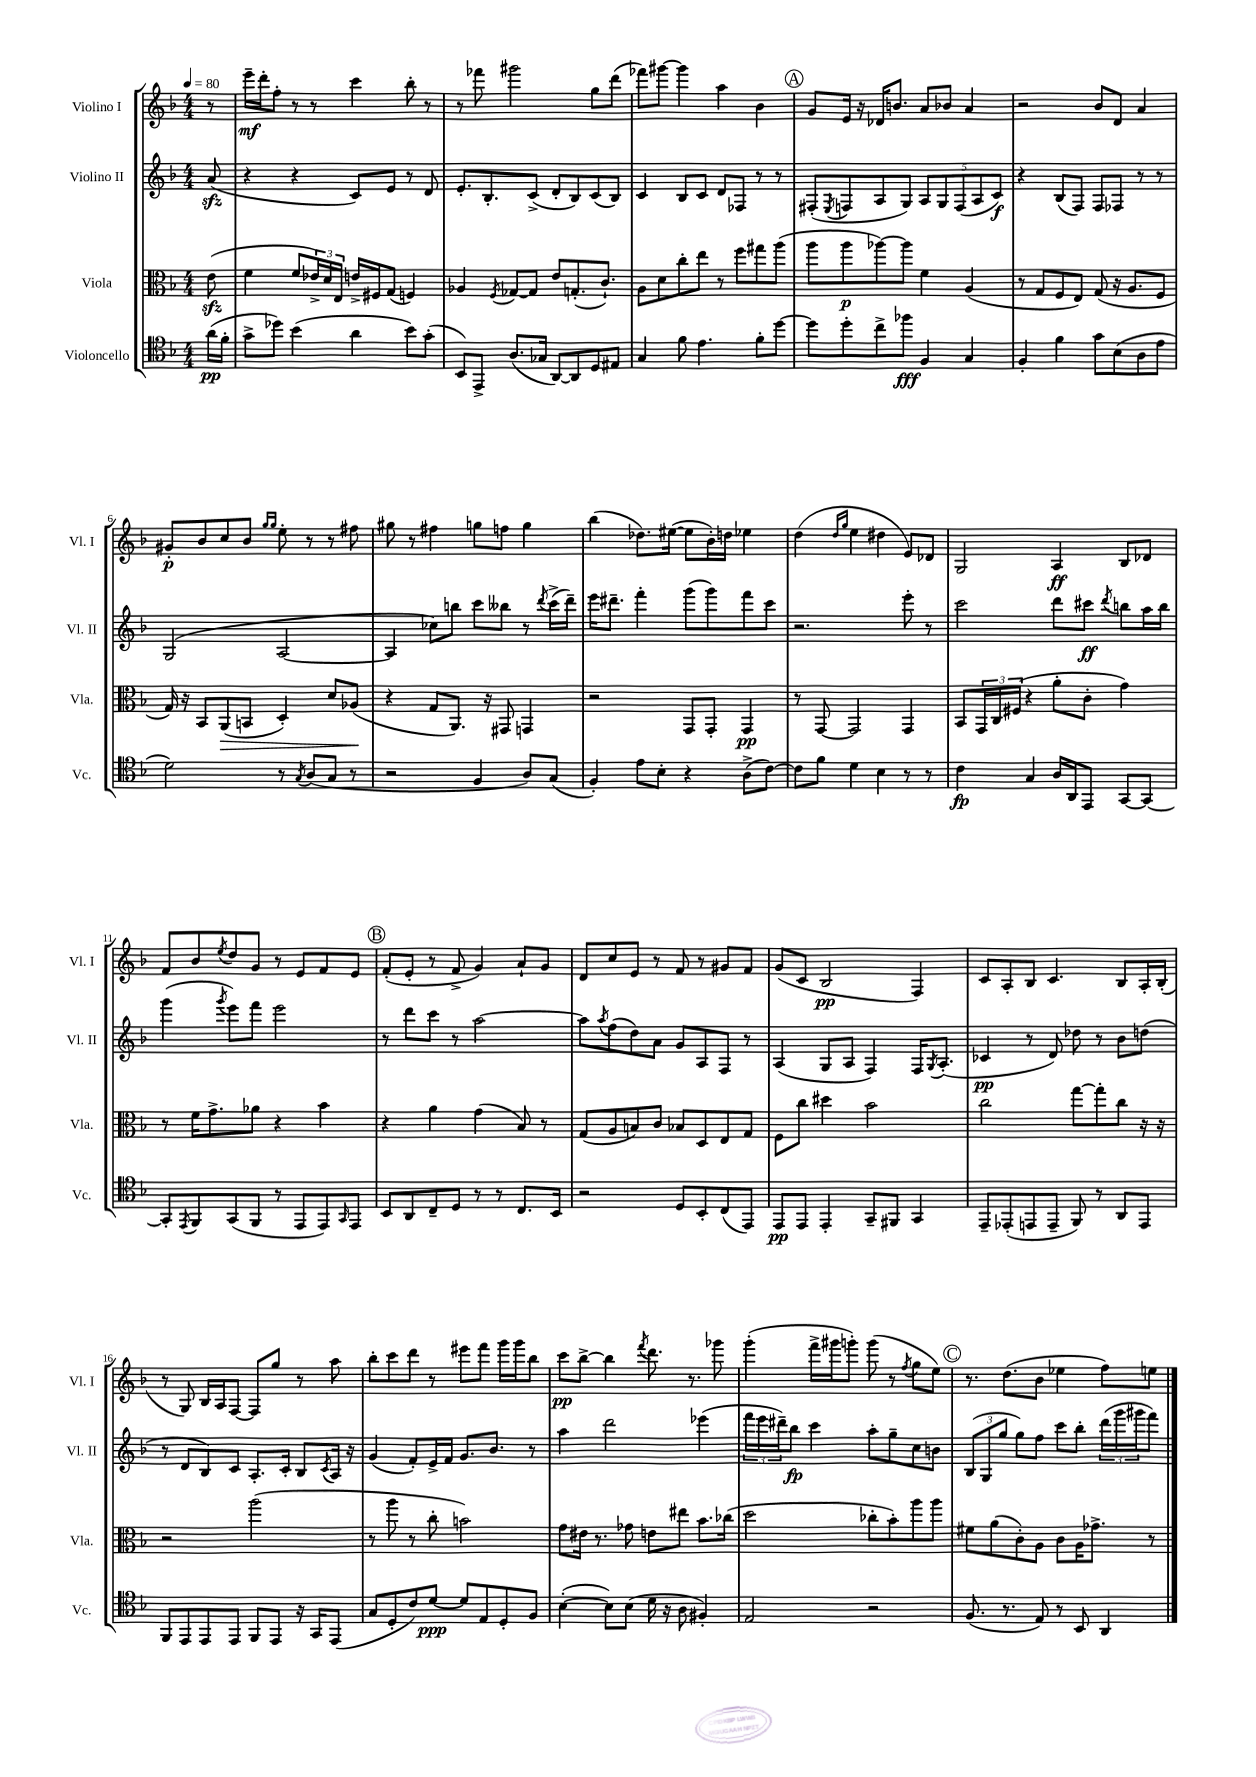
<<
\new StaffGroup <<
\new Staff = "s0" \with { instrumentName = "Violino I" shortInstrumentName = "Vl. I" } {
    \clef treble \key f \major \numericTimeSignature \time 4/4 \partial 8 \tempo 4 = 80
    r8 |
    e'''16--\mf d'''16-. f''8-. r8 r8 c'''4 bes''8-. r8 |
    r8 fes'''8 gis'''2 g''8 d'''8( |
    fes'''8) gis'''8~ gis'''4 a''4 bes'4 |
    \mark \markup { \circle "A" } g'8 e'16 r16 des'16 b'8. a'8 bes'8 a'4 |
    r2 bes'8 d'8 a'4 |
    gis'8-.\p bes'8 c''8 bes'8 \grace { g''16 g''16 } e''8-. r8 r8 fis''8 |
    gis''8 r8 fis''4 g''8 f''8 g''4 |
    bes''4( des''8.) eis''16~( eis''8 bes'16-.) d''16 ees''4 |
    d''4( \grace { d''16 g''16 } e''4 dis''4 e'8) des'8 |
    g2 a4\ff bes8 des'8 |
    f'8 bes'8 \acciaccatura { e''8 } d''8 g'8 r8 e'8 f'8 e'8 |
    \mark \markup { \circle "B" } f'8-.( e'8-. r8 f'8-> g'4) a'8-! g'8 |
    d'8 c''8 e'8 r8 f'8 r8 gis'8 f'8 |
    g'8( c'8 bes2\pp f4) |
    c'8 a8-. bes8 c'4. bes8 a16-. bes16-.( |
    r8 g8) bes16 a16 f8~ f8 g''8 r8 a''8 |
    bes''8-. c'''8 d'''8 r8 eis'''8 f'''8 g'''16 g'''16 bes''8 |
    c'''8\pp bes''8~-> bes''4 \acciaccatura { f'''8 } d'''8. r8. ges'''8 |
    g'''4-.( f'''16-> gis'''16 g'''8-.) g'''8( r8 \acciaccatura { f''8 } g''8 e''8) |
    \mark \markup { \circle "C" } r8. d''8.( bes'8 ees''4 f''8) e''8 \bar "|." |
}
\new Staff = "s1" \with { instrumentName = "Violino II" shortInstrumentName = "Vl. II" } {
    \clef treble \key f \major \numericTimeSignature \time 4/4 \partial 8
    a'8\sfz( |
    r4 r4 c'8) e'8 r8 d'8 |
    e'8.-. bes8.-. c'8->( d'8-. bes8) c'8( bes8) |
    c'4 bes8 c'8 d'8 fes8 r8 r8 |
    \mark \markup { \circle "A" } fis8-.( \acciaccatura { e8 } f8 a8 g8) \tuplet 5/4 { a8 g8 f8( a8 c'8\f) } |
    r4 bes8( f8) f8 fes8 r8 r8 |
    g2( a2~ |
    a4 ces''8) b''8 c'''8 beses''8 r8 \acciaccatura { d'''8 } c'''16->( d'''16--) |
    e'''16 dis'''8.-- f'''4-. g'''8( g'''8) f'''8 c'''8 |
    r2. e'''8-. r8 |
    c'''2 d'''8 cis'''8\ff \acciaccatura { d'''8 } b''8 a''16 b''16 |
    g'''4( \acciaccatura { g'''8 } e'''8) f'''8 e'''2 |
    \mark \markup { \circle "B" } r8 d'''8 c'''8 r8 a''2~ |
    a''8 \acciaccatura { a''8 } f''8( d''8) a'8 g'8 a8 f8 r8 |
    a4( g8 a8 f4) f16 \acciaccatura { g8 } a8.-.( |
    ces'4\pp r8 d'8) des''8 r8 bes'8 d''8( |
    r8 d'8 bes8) c'8 a8.-. c'16-. bes8 \acciaccatura { c'8 } a16 r16 |
    g'4( f'8-.) e'16-> f'16 g'8. bes'8. r8 |
    a''4 d'''2 ees'''4( |
    \tuplet 3/2 { f'''16 e'''16 dis'''16--) } bes''8\fp c'''4 a''8-. g''8-- c''8 b'8 |
    \mark \markup { \circle "C" } \tuplet 3/2 { bes8( g8 g''8 } g''8) f''8 c'''8 bes''8-. \tuplet 3/2 { d'''16( g'''16 gis'''16 } f'''8) \bar "|." |
}
\new Staff = "s2" \with { instrumentName = "Viola" shortInstrumentName = "Vla." } {
    \clef alto \key f \major \numericTimeSignature \time 4/4 \partial 8
    e'8\sfz( |
    f'4 f'8 \tuplet 3/2 { ees'16->) d'16 e16 } e'16-> fis16 g8( f4) |
    aes4 \acciaccatura { f8 } ges8~ ges8 e'8 g8.-.( c'8.-!) |
    a8 d'8 c''8-. e''8 r8 f''8 gis''8 a''8( |
    \mark \markup { \circle "A" } a''8 a''8\p aes''8~) aes''8 f'4 a4( |
    r8 g8 f8 e8) g8( r16 a8. f8 |
    g16) r16 bes,8 a,8\>( b,8 d4-.) d'8 aes8\!( |
    r4 g8 a,8.) r16 gis,8 g,4 |
    r2 g,8 g,8-. g,4\pp |
    r8 g,8~ g,2 g,4 |
    bes,8 \tuplet 3/2 { g,16 c16 fis16( } r4 a'8-. c'8-. g'4) |
    r8 f'16 g'8.-> aes'8 r4 bes'4 |
    \mark \markup { \circle "B" } r4 a'4 g'4( bes8) r8 |
    g8( a8 b8) c'8 bes8 d8 e8 g8 |
    f8 c''8 dis''4 bes'2 |
    c''2 g''8~ g''8-. c''8 r16 r16 |
    r2 a''2( |
    r8 a''8 r8 c''8-. b'2) |
    g'8 eis'16 r8. ges'8 e'8 eis''8 bes'8. ces''16( |
    d''2 ces''8-. bes'8-.) a''8 a''8 |
    \mark \markup { \circle "C" } fis'8 a'8( c'8-.) a8 c'8 a16 ges'8.-> r8 \bar "|." |
}
\new Staff = "s3" \with { instrumentName = "Violoncello" shortInstrumentName = "Vc." } {
    \clef tenor \key f \major \numericTimeSignature \time 4/4 \partial 8
    a'16\pp( f'16-. |
    g'8-> des''8) bes'4( a'4 bes'8) g'8-.( |
    bes,8) e,8-> a8.( ges16 a,8~) a,8 d8 eis8 |
    g4 f'8 e'4. f'8-. d''8~ |
    \mark \markup { \circle "A" } d''8 d''8-. c''8-> fes''8\fff f4 g4 |
    f4-. f'4 g'8 bes8( a8 e'8 |
    d'2) r8 \acciaccatura { g8 } a8( g8 r8 |
    r2 f4 a8) g8( |
    f4-.) e'8 bes8-. r4 a8->( c'8~) |
    c'8 f'8 d'4 bes4 r8 r8 |
    c'4\fp g4 a16 a,16 e,8 g,8~ g,8~ |
    g,8-. \acciaccatura { e,8 } f,8 g,8( f,8 r8 e,8 e,8) \grace { g,16 } e,8 |
    \mark \markup { \circle "B" } bes,8 a,8 c8-- d8 r8 r8 c8. bes,16 |
    r2 d8 bes,8-. c8( e,8) |
    e,8\pp e,8 e,4-. g,8-- fis,8 g,4 |
    e,8-- ees,8-.( e,8 e,8-- f,8) r8 a,8 e,8 |
    f,8 e,8 e,8 e,8 f,8 e,8 r16 g,16 e,8( |
    g8 d8-. c'8) d'8~\ppp d'8 e8 d8-. f8 |
    bes4~-.( bes8) bes8( d'16 r16 a8 fis4-.) |
    e2 r2 |
    \mark \markup { \circle "C" } f8.( r8. e8) r8 bes,8 a,4 \bar "|." |
}
>>
>>
